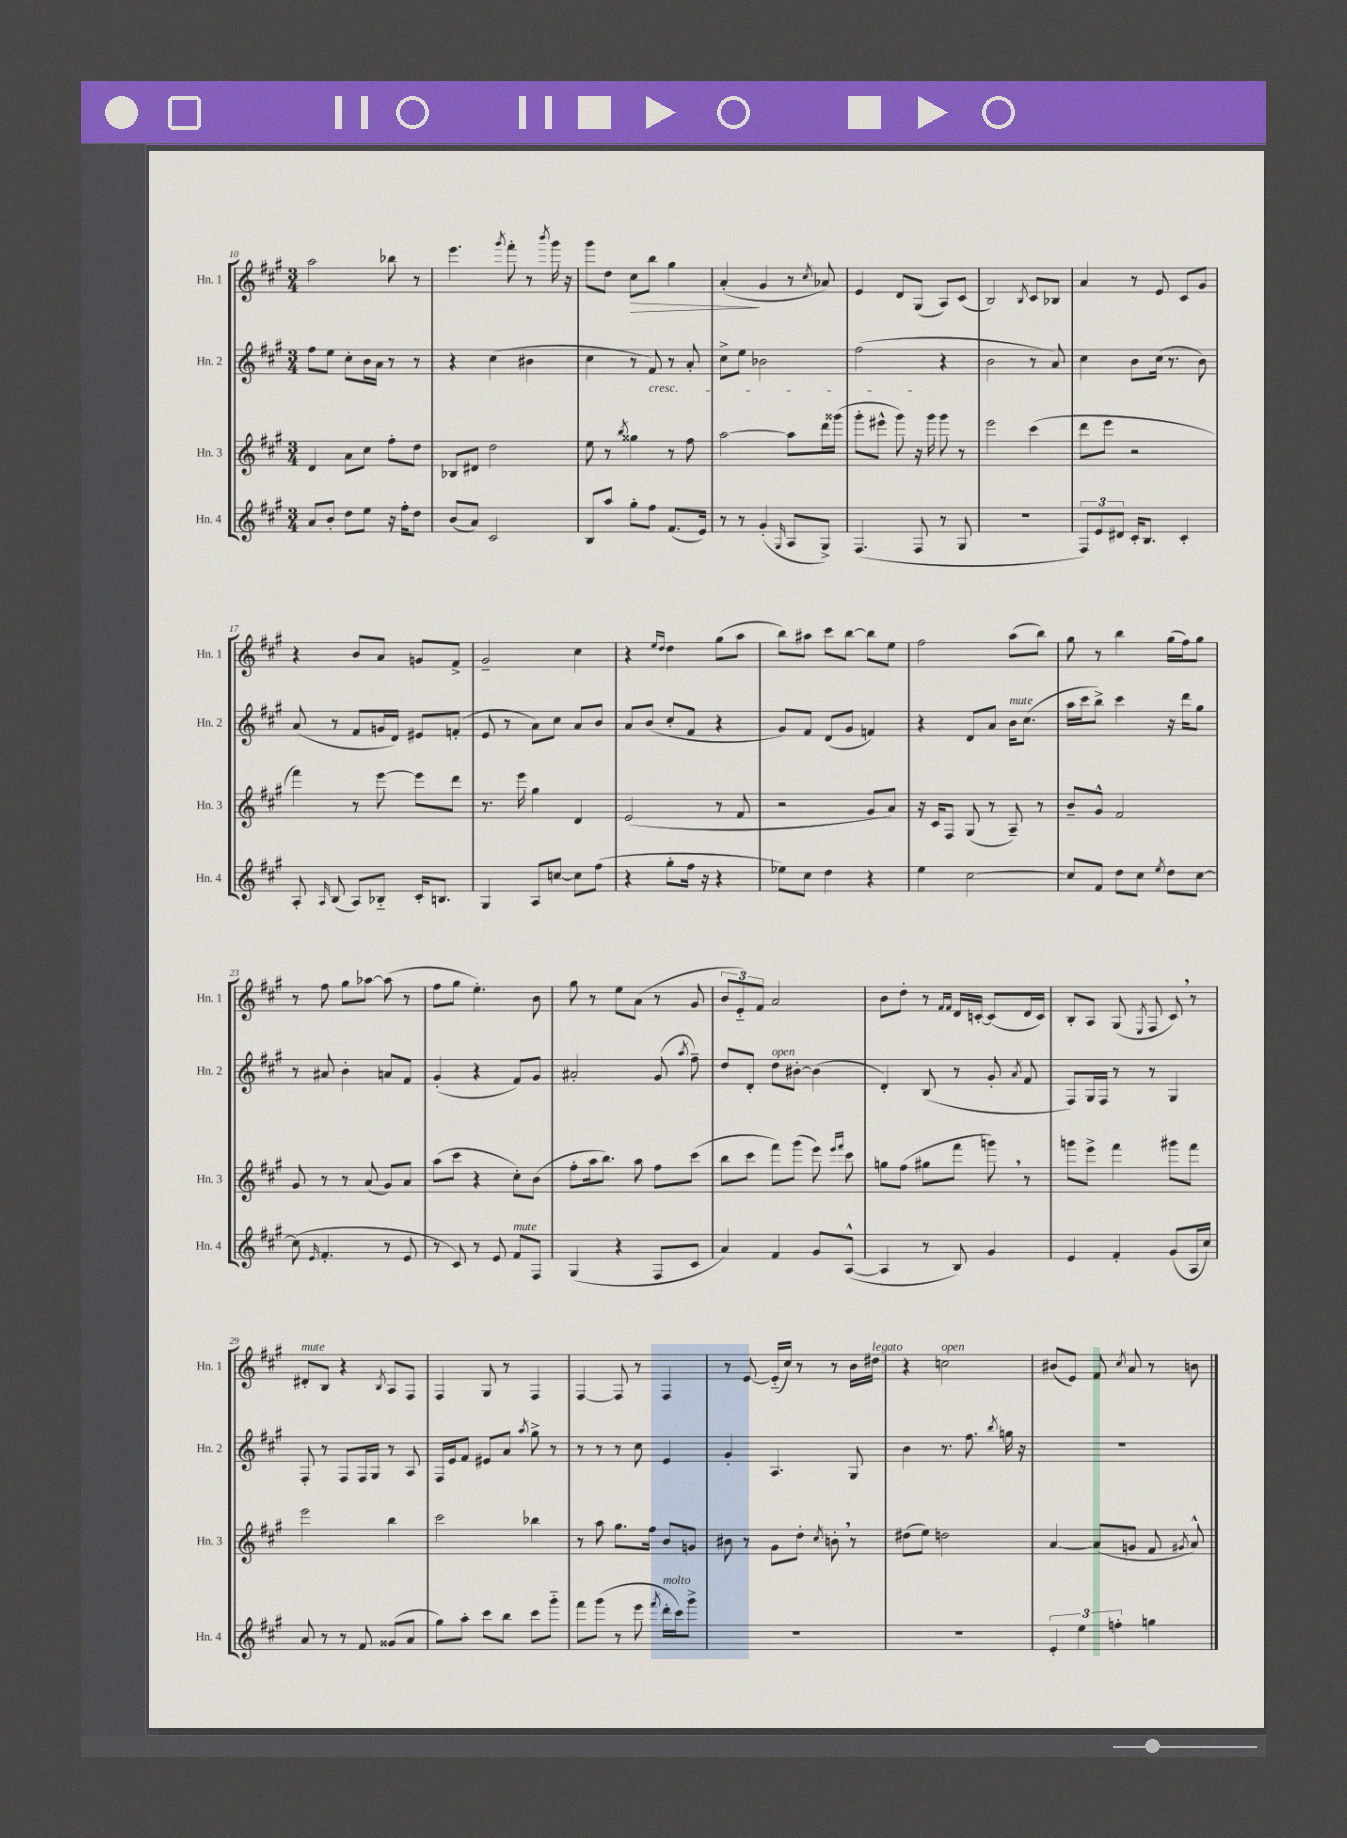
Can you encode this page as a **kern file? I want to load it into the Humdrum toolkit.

**kern	**kern	**kern	**kern	**dynam
*part4	*part3	*part2	*part1	*part1
*staff4	*staff3	*staff2	*staff1	*staff1
*I"Hn. 4	*I"Hn. 3	*I"Hn. 2	*I"Hn. 1	*
*I'Hn. 4	*I'Hn. 3	*I'Hn. 2	*I'Hn. 1	*
*clefG2	*clefG2	*clefG2	*clefG2	*
*k[f#c#g#]	*k[f#c#g#]	*k[f#c#g#]	*k[f#c#g#]	*
*M3/4	*M3/4	*M3/4	*M3/4	*
=10	=10	=10	=10	=10
8a/L	4d/	8ff#\L	2aa\	.
8b'/J	.	8ee\J	.	.
8dd\L	8a\L	8cc#'\L	.	.
8ee\J	8cc#\J	16b\L	.	.
.	.	16a\JJ	.	.
16r	8ff#'\L	8r	8bb-X\	.
16ff#'\KL	.	.	.	.
8dd\J	8dd\J	8r	8r	.
=11	=11	=11	=11	=11
(8b/L	8B-X/L	4r	4.eee\	.
8a/J)	8d#X/J	.	.	.
2c#/	2dd\	(4cc#\	.	.
.	.	.	8qggg#/	.
.	.	.	8fff#'\	.
.	.	4b#X\	8r	.
.	.	.	8qbbb/	.
.	.	.	16ggg#\	.
.	.	.	16r	.
=12	=12	=12	=12	=12
8B/L	8ee\	4cc#\	8ggg#\L	.
8aa/J	8r	.	8dd\J	.
.	8qbb/	.	.	.
!	!	!	!	!LO:HP:b
8gg#'\L	4gg##X\	8r	8cc#\L	>
!	!	!LO:TX:b:i:t=cresc.	!	!
8ff#\J	.	8f#/)	8bb\J	.
(8.f#/L	8r	8r	4gg#\	.
.	8ff#\	8a'/	.	.
16e/Jk)	.	.	.	.
=13	=13	=13	=13	=13
8r	[2aa\	8cc#^\L	(4a'/	.
8r	.	8ee\J	.	.
(4g#'/	.	2b-X\	4g#/	]
16qqG#/	.	.	.	.
8A/L	8aa\L]	.	8r	.
.	.	.	8qcc#/	.
8G#^/J)	16ddd\L	.	8a-X/)	.
.	(16ggg##X\JJ	.	.	.
=14	=14	=14	=14	=14
(4.F#/	8ggg#'\L	(2ff#\	4e/	.
.	8eee#X^^\J	.	.	.
.	8ggg#\)	.	8d/L	.
8F#/	16r	.	(8G#/J	.
.	16ggg#\	.	.	.
8r	8ggg#\	4r	8A/L)	.
8G#/	8r	.	(8c#/J	.
=15	=15	=15	=15	=15
2.r	2eee\	2b\	2B/)	.
.	.	.	8qB/	.
.	(4ccc#\	8r	8c#/L	.
.	.	8a/)	8B-X/J	.
=16	=16	=16	=16	=16
12F#/L)	8ddd\L	4cc#\	4a/	.
12e/	.	.	.	.
.	8eee\J	.	.	.
12d#X/J	.	.	.	.
16c#'/KL	2r	8b\L	8r	.
8.B/J	.	.	.	.
.	.	(16cc#\Jk	8e/	.
.	.	8.r	.	.
4c#'/	.	.	8c#/L	.
.	.	8b\)	8g#/J	.
!!LO:LB:g=z
=17	=17	=17	=17	=17
8A'/	4fff#\)	(8a/	4r	.
16qqA/	.	.	.	.
(8B/	.	8r	.	.
8A/L)	8r	8f#/L	8b/L	.
8B-X/J	[8eee\	16gn/L	8a/J	.
.	.	16d/JJ)	.	.
16c#'/KL	8eee\L]	8e#X/L	8gn/L	.
8.Bn/J	.	.	.	.
.	8ddd\J	(8fn'/J	8f#^/J	.
=18	=18	=18	=18	=18
4G#/	8.r	8e/	2g#~/	.
.	.	8r	.	.
.	16eee\	.	.	.
8A/L	4gg#\	8a\L)	.	.
[8ccn/J	.	8cc#\J	.	.
8cc\L]	4d/	8a/L	4cc#\	.
(8ff#\J	.	8b/J	.	.
=19	=19	=19	=19	=19
4r	(2e/	8a/L	4r	.
.	.	(8b/J	.	.
.	.	.	16qqee/LL	.
.	.	.	16qqdd/JJ	.
8gg#'\L	.	8cc#'/L	4dd\	.
16ff#\Jk	.	8f#/J	.	.
16r	.	.	.	.
4r	8r	4r	(8gg#\L	.
.	8f#/	.	8aa\J	.
=20	=20	=20	=20	=20
8ee-X\L)	2r	8g#/L)	8bb\L)	.
8cc#\J	.	8f#/J	8aa#X\J	.
4dd\	.	(8d/L	8ccc#\L	.
.	.	8g#/J	[8bb\J	.
4r	8g#/L	4fn/)	8bb\L]	.
.	8a/J)	.	8ee\J	.
=21	=21	=21	=21	=21
4ee\	16r	4r	2ff#\	.
.	16c#/KL	.	.	.
.	8F#/J	.	.	.
[2cc#\	(8G#/	8d/L	.	.
.	8r	8a/J	.	.
!	!	!LO:TX:a:i:t=mute	!	!
.	8A~/)	16b\KL	(8aa\L	.
.	.	(8.cc#\J	.	.
.	8r	.	8bb\J)	.
=22	=22	=22	=22	=22
8cc#/L]	8b~/L	16aa\LL	8gg#\	.
.	.	16ccc#\J	.	.
8f#/J	8g#^^/J	8bb^\J)	8r	.
8dd\L	2f#/	4ccc#\	4bb\	.
8cc#\J	.	.	.	.
8qee/	.	.	.	.
8dd\L	.	16r	(16gg#\LL	.
.	.	16ddd\KL	16ff#\J)	.
[8cc#\J	.	8gg#\J	8gg#\J	.
!!LO:LB:g=z
=23	=23	=23	=23	=23
(8cc#\]	8g#/	8r	8r	.
16qqe/	.	.	.	.
4.f#'/	8r	8a#X/	8ff#\	.
.	8r	4b'\	8gg#\L	.
.	(8a/	.	[8aa-X\J	.
8r	8g#/L)	8an/L	(8aa-\]	.
8e/	8a/J	8f#/J	8r	.
=24	=24	=24	=24	=24
8r	(8aa\L	(4g#'/	8ff#\L	.
8c#/)	8ccc#\J	.	8gg#\J	.
8r	4r	4r	4.ee'\)	.
8e/	.	.	.	.
!LO:TX:a:i:t=mute	!	!	!	!
8f#/L	8cc#'\L)	8f#/L)	.	.
8F#/J	(8b\J	8g#/J	8b\	.
=25	=25	=25	=25	=25
(4G#/	8ff#'\L	2a#X'/	8gg#\	.
.	16aa\k	.	8r	.
.	8.bb\J)	.	.	.
4r	.	.	8ee\L	.
.	8aa\	.	(8a\J	.
8F#/L	8ff#\L	(8g#/	8r	.
.	.	8qaa/	.	.
8c#/J	(8ccc#\J	8ff#~\)	8g#/	.
=26	=26	=26	=26	=26
4a/)	8bb\L	8dd/L	12b/L	.
.	.	.	12e/)	.
.	8ccc#\J	8d'/J	.	.
.	.	.	12f#/J	.
!	!	!LO:TX:a:i:t=open	!	!
4f#/	8fff#\L)	8dd\L	2a/	.
.	(8ggg#\J	[8b#X'\J	.	.
8g#/L	8eee\)	(4b#\]	.	.
.	16qqeee/LL	.	.	.
.	16qqfff#/JJ	.	.	.
([8A^^/J	8ccc#\	.	.	.
=27	=27	=27	=27	=27
4A/]	8ggn\L	4d'/)	8b\L	.
.	(8ff#\J	.	8dd'\J	.
8r	8gg#X\L	(8B/	8r	.
.	.	.	16qqf#/LL	.
.	.	.	16qqf#/JJ	.
8B/)	8fff#\J	8r	16d/LL	.
.	.	.	[16cn'/JJ	.
4g#/	8gggn,\)	8g#'/	(8c/L]	.
.	.	8qa/	.	.
.	8r	8f#/	16d/L	.
.	.	.	16c/JJ)	.
=28	=28	=28	=28	=28
4e/	8gggn\L	8F#/L)	8B'/L	.
.	8eee^\J	16G#/L	8A/J	.
.	.	16F#/JJ	.	.
4f#'/	4fff#\	8r	(8G#/	.
.	.	.	8qE/	.
.	.	8r	8F#/	.
(8g#/L	8ggg#X\L	4G#/	8c#,/)	.
16A/L	8fff#\J	.	8r	.
16cc#/JJ)	.	.	.	.
!!LO:LB:g=z
=29	=29	=29	=29	=29
!	!	!	!LO:TX:a:i:t=mute	!
8a/	2eee\	8F#'/	8d#X'/L	.
8r	.	8r	8B/J	.
8r	.	8F#/L	4r	.
8f#/	.	16F#/L	.	.
.	.	16G#/JJ	.	.
.	.	.	8qB/	.
(8g##X/L	4bb\	8r	8A/L	.
8a/J	.	8A/	8F#/J	.
=30	=30	=30	=30	=30
8gg#\L)	2ccc#\	16F#/LL	4F#/	.
.	.	16e/J	.	.
8aa'\J	.	8f#/J	.	.
8ccc#\L	.	8e#X/L	8G#/	.
8bb\J	.	8a/J	8r	.
.	.	8qaa/	.	.
8ccc#\L	4bb-X\	8gg#^\	4F#/	.
8ggg#\J	.	8r	.	.
=31	=31	=31	=31	=31
8fff#\L	8r	8r	[4F#/	.
(8ggg#\J	8aa\	8r	.	.
8r	8.gg#\L	8r	8F#/]	.
8eee\	.	8cc#\	8r	.
.	16ff#\Jk	.	.	.
8qfff#/	.	.	.	.
!LO:TX:a:i:t=molto	!	!	!	!
16ddd'\LL	8b/L	4e/	4F#/	.
16ccc#\J)	.	.	.	.
8ggg#^\J	8gn/J	.	.	.
=32	=32	=32	=32	=32
2.r	8b#X\	4g#'/	8r	.
.	8r	.	[8e/	.
.	8g#\L	4.A/	(16e/LL]	.
.	.	.	16cc#/JJ)	.
.	8dd'\J	.	8r	.
.	8qcc#/	.	.	.
.	8bn',\	.	8r	.
.	8r	8G#/	16b\LL	.
!	!	!	!LO:TX:a:i:t=legato	!
.	.	.	16dd#X\JJ	.
=33	=33	=33	=33	=33
2.r	(8dd#X\L	4b\	4r	.
.	8ee\J)	.	.	.
!	!	!	!LO:TX:a:i:t=open	!
.	2ddn\	8.r	2ccn\	.
.	.	8.ff#\	.	.
.	.	8qbb/	.	.
.	.	16ggn\	.	.
.	.	16r	.	.
=34	=34	=34	=34	=34
6e'/	[4a/	2.r	(8b#X/L	.
.	.	.	8e/J)	.
6ee\	.	.	.	.
.	(8a/L]	.	8f#/	.
6ffn'\	.	.	.	.
.	.	.	8qcc#/	.
.	8gn/J	.	8a/	.
4ggn\	8f#/	.	8r	.
.	8qg#X/	.	.	.
.	8a^^/)	.	8bn\	.
==	==	==	==	==
*-	*-	*-	*-	*-
